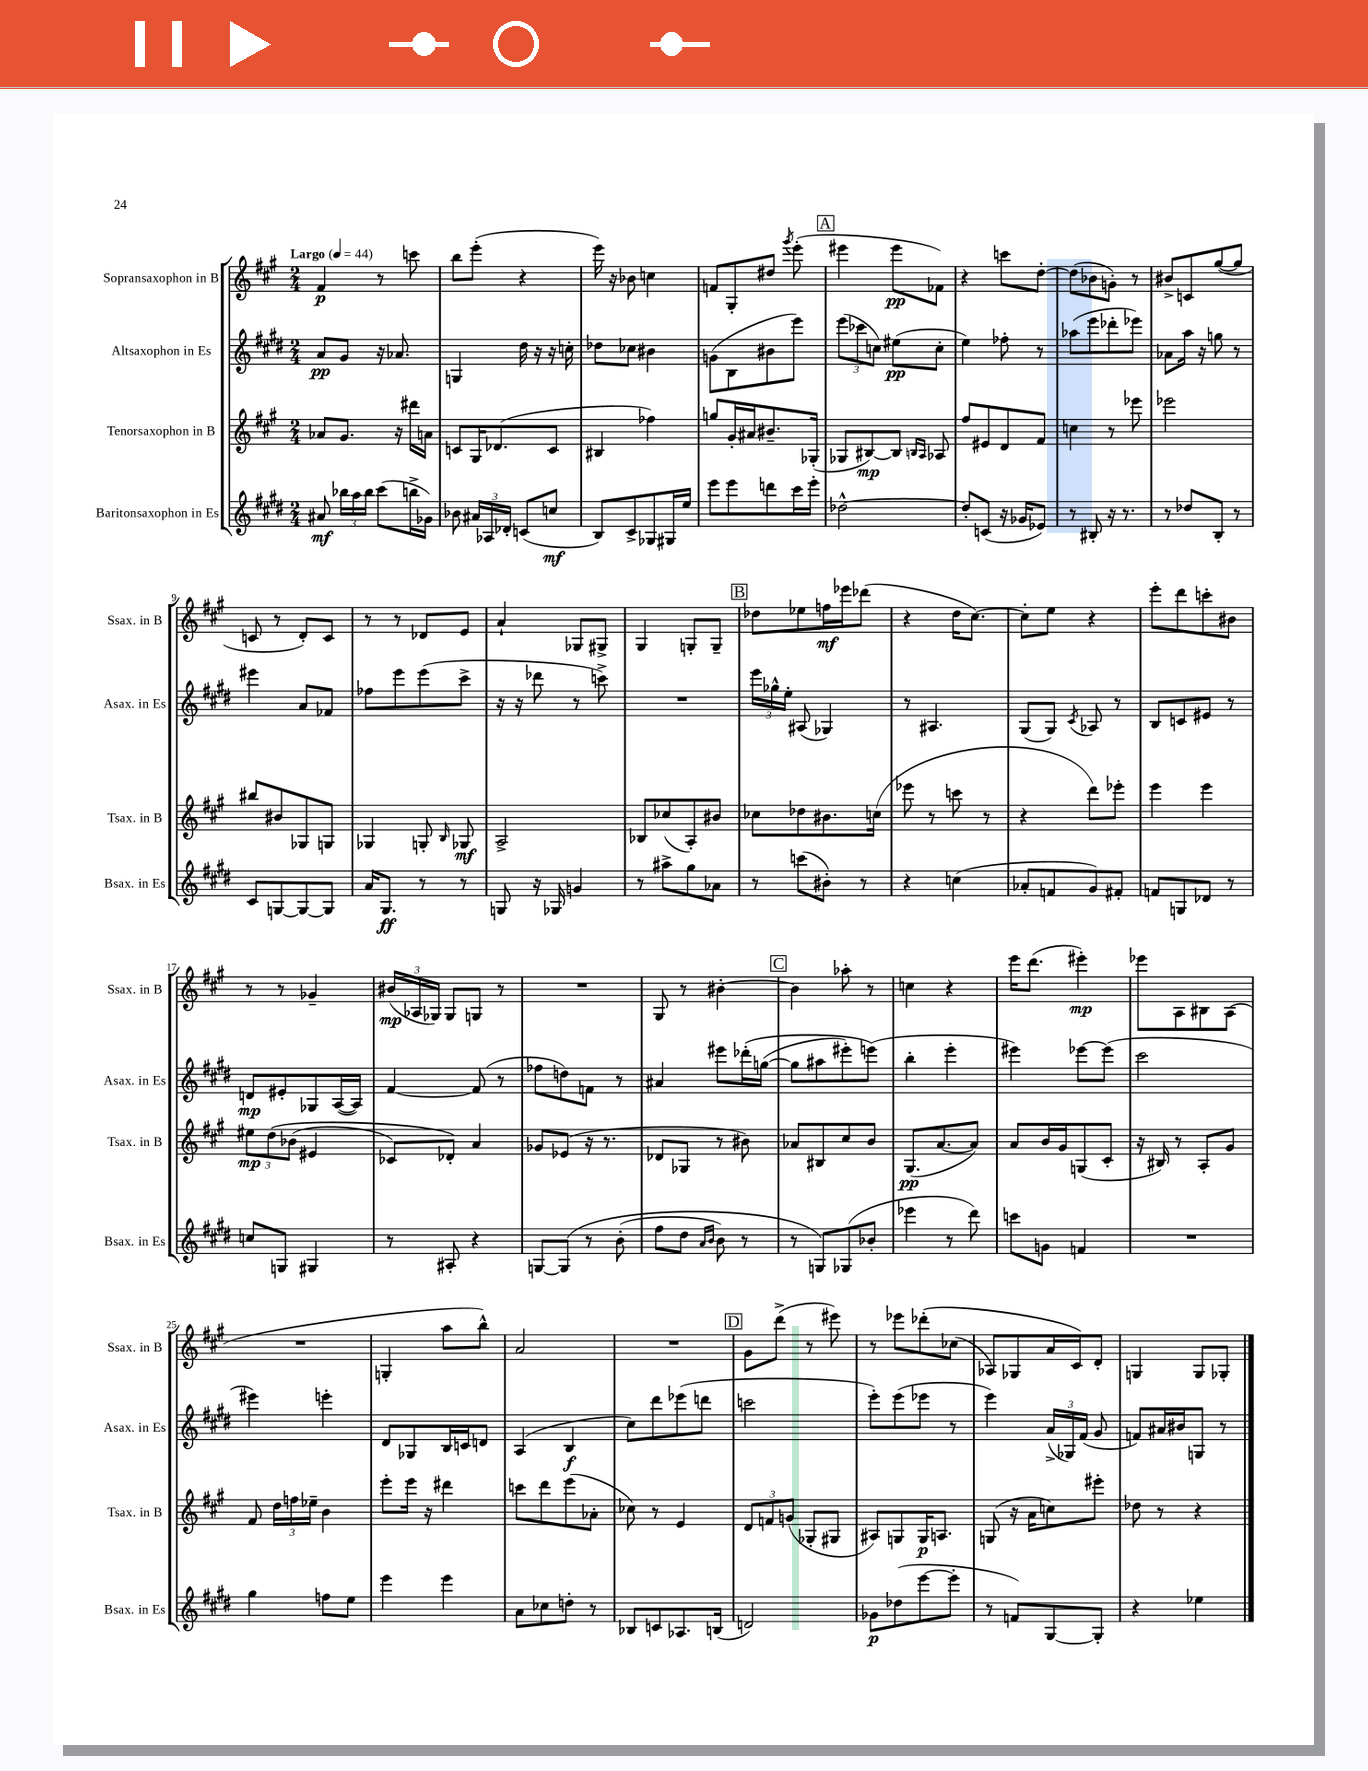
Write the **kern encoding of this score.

**kern	**dynam	**kern	**dynam	**kern	**dynam	**kern	**dynam
*part4	*part4	*part3	*part3	*part2	*part2	*part1	*part1
*staff4	*staff4	*staff3	*staff3	*staff2	*staff2	*staff1	*staff1
*I"Baritonsaxophon in Es	*	*I"Tenorsaxophon in B	*	*I"Altsaxophon in Es	*	*I"Sopransaxophon in B	*
*I'Bsax. in Es	*	*I'Tsax. in B	*	*I'Asax. in Es	*	*I'Ssax. in B	*
*clefG2	*	*clefG2	*	*clefG2	*	*clefG2	*
*k[f#c#g#d#]	*	*k[f#c#g#]	*	*k[f#c#g#d#]	*	*k[f#c#g#]	*
*M2/4	*	*M2/4	*	*M2/4	*	*M2/4	*
*MM44	*	*MM44	*	*MM44	*	*MM44	*
=1	=1	=1	=1	=1	=1	=1	=1
!	!	!	!	!	!	!LO:TX:a:B:t=Largo	!
8a#X/	mf	8a-X/L	.	8a/L	pp	4f#/	p
24bb-X\LL	.	8.g#/J	.	8g#/J	.	.	.
24aa\	.	.	.	.	.	.	.
24bb-\JJ	.	.	.	.	.	.	.
(8ccc#\L	.	.	.	16r	.	8r	.
.	.	16r	.	8.a-X/	.	.	.
16bbn^\L	.	16ddd#X\LL	.	.	.	8cccn\	.
16g-X\JJ)	.	16an\JJ	.	.	.	.	.
=2	=2	=2	=2	=2	=2	=2	=2
8b-X\	.	8cn/L	.	4Gn/	.	8bb\L	.
24a#X/LL	.	16G#/K	.	.	.	(8eee'\J	.
24A-X/	.	.	.	.	.	.	.
.	.	(8.d-X/	.	.	.	.	.
24d-X'/JJ	.	.	.	.	.	.	.
(8cn/L	.	.	.	16dd#\	.	4r	.
.	.	.	.	16r	.	.	.
8ccn/J	mf	8c/J	.	16r	.	.	.
.	.	.	.	16ccn'\	.	.	.
=3	=3	=3	=3	=3	=3	=3	=3
8B/L)	.	4B#X/	.	8dd-X\L	.	16eee\)	.
.	.	.	.	.	.	16r	.
8c#^/	.	.	.	8cc-X\J	.	8b-X\	.
8G-X/	.	4ff-X\)	.	4b#X\	.	4ccn\	.
16G#X/L	.	.	.	.	.	.	.
16ee/JJ	.	.	.	.	.	.	.
=4	=4	=4	=4	=4	=4	=4	=4
8eee\L	.	8ggn/L	.	(8gn\L	.	8fn/L	.
8eee\	.	16g#'/L	.	8B\	.	8G#'/	.
.	.	16a#X/J	.	.	.	.	.
8dddn\	.	8.b#X~/	.	8b#X\	.	8dd#X/J	.
.	.	.	.	.	.	8qggg#/	.
16ccc#\L	.	.	.	8eee\J)	.	(8eee'\	.
16eee'\JJ	.	(16G-X'/Jk	.	.	.	.	.
!!LO:REH:place=s1:t=A
=5	=5	=5	=5	=5	=5	=5	=5
[2dd-X^^\	.	8G-X/L	.	(12eee\L	.	4eee#X\	.
.	.	.	.	12ccc-X\	.	.	.
.	.	[8B#X/)	mp	.	.	.	.
.	.	.	.	12ccn\J)	.	.	.
.	.	8B#/J]	.	(8ee#X\L	pp	8eee#\L	pp
.	.	16qqBn/LL	.	.	.	.	.
.	.	16qqA/JJ	.	.	.	.	.
.	.	8A-X/	.	8cc'\J	.	8f-X\J)	.
=6	=6	=6	=6	=6	=6	=6	=6
8dd-'/L]	.	8ff#/L	.	4ee\)	.	4r	.
(8cn/J	.	8e#X/	.	.	.	.	.
16r	.	8d/	.	8ff-X'\	.	8cccn\L	.
16g-X/KL	.	.	.	.	.	.	.
8e-X/J)	.	8f#/J	.	8r	.	[8dd'\J	.
=7	=7	=7	=7	=7	=7	=7	=7
8r	.	4ccn\	.	(8aa-X\L	.	(8dd\L]	.
8B#X'/	.	.	.	8eee\	.	8b-X\	.
16r	.	8r	.	8ddd-X'\	.	8gn'\J)	.
8.r	.	.	.	.	.	.	.
.	.	8eee-X\	.	8eee-X\J)	.	8r	.
=8	=8	=8	=8	=8	=8	=8	=8
8r	.	2eee-X\	.	8a-X\L	.	8b#X^/L	.
8dd-X/L	.	.	.	16aa\Jk	.	8cn/	.
.	.	.	.	16r	.	.	.
8B'/J	.	.	.	8ggn\	.	([8gg#/	.
8r	.	.	.	8r	.	8gg#/J]	.
!!LO:LB:g=z
=9	=9	=9	=9	=9	=9	=9	=9
8c#/L	.	8bb#X/L	.	4eee#X\	.	8cn/	.
[8Gn/	.	8b#X/	.	.	.	8r	.
8G/_	.	8G-X/	.	8a/L	.	8d'/L)	.
8G/J]	.	8Gn/J	.	8f-X/J	.	8c/J	.
=10	=10	=10	=10	=10	=10	=10	=10
16a/KL	.	4G-X/	.	8ff-X\L	.	8r	.
8.G#/J	ff	.	.	.	.	.	.
.	.	.	.	8eee\	.	8r	.
8r	.	8Gn'/	.	(8eee\	.	8d-X/L	.
.	.	16qqB/	.	.	.	.	.
8r	.	8G-X/	mf	8ccc#^\J	.	8e/J	.
=11	=11	=11	=11	=11	=11	=11	=11
8Gn/	.	2A^/	.	16r	.	4a`/	.
.	.	.	.	16r	.	.	.
16r	.	.	.	8ddd-X\	.	.	.
16G-X/	.	.	.	.	.	.	.
4gn/	.	.	.	8r	.	8G-X/L	.
.	.	.	.	8cccn^\)	.	8G#X^/J	.
=12	=12	=12	=12	=12	=12	=12	=12
8r	.	8B-X/L	.	2r	.	4G#/	.
8aa#X^\L	.	(8cc-X/	.	.	.	.	.
8gg#\	.	8A'/)	.	.	.	8Gn'/L	.
8a-X\J	.	8b#X/J	.	.	.	8G~/J	.
!!LO:REH:place=s1:t=B
=13	=13	=13	=13	=13	=13	=13	=13
8r	.	8cc-X\L	.	24eee\LL	.	8dd-X\L	.
.	.	.	.	24gg-X^^\	.	.	.
.	.	.	.	24ee'\JJ	.	.	.
(8cccn\L	.	8dd-X\	.	(8A#X/	.	8ee-X\	.
8b#X'\J)	.	8.b#X\	.	4G-X/)	.	16ffn\L	mf
.	.	.	.	.	.	16eee-X\J	.
8r	.	.	.	.	.	(8ddd-X\J	.
.	.	(16ccn\Jk	.	.	.	.	.
=14	=14	=14	=14	=14	=14	=14	=14
4r	.	8eee-X\	.	8r	.	4r	.
.	.	8r	.	4.A#X/	.	.	.
(4ccn\	.	8cccn\	.	.	.	16dd\KL	.
.	.	.	.	.	.	[8.cc#\J)	.
.	.	8r	.	.	.	.	.
=15	=15	=15	=15	=15	=15	=15	=15
8a-X'/L	.	4r	.	(8G#/L	.	8cc#'\L]	.
8fn/	.	.	.	8G#/J)	.	8ee\J	.
.	.	.	.	8qc#/	.	.	.
8g#/)	.	8ddd\L)	.	8A-X/	.	4r	.
8f#X'/J	.	8eee-X'\J	.	8r	.	.	.
=16	=16	=16	=16	=16	=16	=16	=16
8fn/L	.	4eee\	.	8B/L	.	8eee'\L	.
8Gn/	.	.	.	8cn/	.	8ddd\	.
8d-X/J	.	4eee\	.	8e#X/J	.	8cccn'\	.
8r	.	.	.	8r	.	8b#X\J	.
!!LO:LB:g=z
=17	=17	=17	=17	=17	=17	=17	=17
8ccn/L	.	12ee#X\L	mp	8dn/L	mp	8r	.
.	.	(12dd\	.	.	.	.	.
8Gn/J	.	.	.	8e#X'/	.	8r	.
.	.	(12b-X\J	.	.	.	.	.
4G#X/	.	4e#X/	.	8G-X/	.	4g-X~/	.
.	.	.	.	([16A/L	.	.	.
.	.	.	.	16A/JJ])	.	.	.
=18	=18	=18	=18	=18	=18	=18	=18
8r	.	8c-X/L)	.	[4f#/	.	(24b#X/LL	mp
.	.	.	.	.	.	24A-X/	.
.	.	.	.	.	.	24G-X/JJ)	.
8A#X'/	.	8d-X'/J)	.	.	.	8G-/L	.
4r	.	4a/	.	(8f#/]	.	8Gn/J	.
.	.	.	.	8r	.	8r	.
=19	=19	=19	=19	=19	=19	=19	=19
[8Gn/L	.	8g-X/L	.	8ff-X\L	.	2r	.
(8G/J]	.	(8e-X/J	.	8ddn\)	.	.	.
8r	.	16r	.	8fn\J	.	.	.
.	.	8.r	.	.	.	.	.
(8b'\	.	.	.	8r	.	.	.
=20	=20	=20	=20	=20	=20	=20	=20
8ff#\L	.	8d-X/L	.	4a#X/	.	8G#/	.
8dd#\J	.	8G-X/J	.	.	.	8r	.
16qqa/LL	.	.	.	.	.	.	.
16qqb/JJ	.	.	.	.	.	.	.
8b\)	.	8r	.	8eee#X\L	.	[4b#X'\	.
8r	.	8b#X\)	.	(16ddd-X'\L	.	.	.
.	.	.	.	([16ggn\JJ	.	.	.
!!LO:REH:place=s1:t=C
=21	=21	=21	=21	=21	=21	=21	=21
8r	.	8a-X/L	.	8gg\L]	.	4b#\]	.
8Gn/L)	.	8B#X/	.	8aa#X\	.	.	.
(8G-X/	.	8cc#/	.	8eee#X'\)	.	8aa-X'\	.
8b-X'/J	.	8b/J	.	(8eeen\J)	.	8r	.
=22	=22	=22	=22	=22	=22	=22	=22
4eee-X\	.	(8.G#/L	pp	4bb'\	.	4ccn\	.
.	.	[8.a/	.	.	.	.	.
8r	.	.	.	4eee'\	.	4r	.
8ddd#\)	.	8a/J])	.	.	.	.	.
=23	=23	=23	=23	=23	=23	=23	=23
8cccn\L	.	8a/L	.	4eee#X\)	.	16eee\KL	.
.	.	.	.	.	.	(8.ddd\J	.
8gn\J	.	16b/L	.	.	.	.	.
.	.	16g#/J	.	.	.	.	.
4fn/	.	(8Gn/	.	[8eee-X\L	.	4eee#X'\)	mp
.	.	8c#'/J	.	(8eee-\J]	.	.	.
=24	=24	=24	=24	=24	=24	=24	=24
2r	.	16r	.	2ccc#\	.	8eee-X\L	.
.	.	16B#X/)	.	.	.	.	.
.	.	8r	.	.	.	8A\	.
.	.	8A'/L	.	.	.	8B#X\	.
.	.	8g#/J	.	.	.	(8A\J	.
!!LO:LB:g=z
=25	=25	=25	=25	=25	=25	=25	=25
4gg#\	.	8f#/	.	4eee#X\)	.	2r	.
.	.	24dd\LL	.	.	.	.	.
.	.	24ffn\	.	.	.	.	.
.	.	24ee-X~\JJ	.	.	.	.	.
8ffn\L	.	4b\	.	4eeen'\	.	.	.
8ee\J	.	.	.	.	.	.	.
=26	=26	=26	=26	=26	=26	=26	=26
4eee\	.	8eee'\L	.	8d#/L	.	4Gn'/	.
.	.	16eee\Jk	.	8G-X/	.	.	.
.	.	16r	.	.	.	.	.
4eee\	.	4ddd#X\	.	16B/L	.	8aa\L	.
.	.	.	.	16cn/J	.	.	.
.	.	.	.	8dn/J	.	8bb^^\J)	.
=27	=27	=27	=27	=27	=27	=27	=27
8a\L	.	8cccn\L	.	(4A/	.	2a/	.
8cc-X\	.	8ddd\	.	.	.	.	.
8ddn'\J	.	(8eee\	.	4B/	f	.	.
8r	.	8a-X'\J	.	.	.	.	.
=28	=28	=28	=28	=28	=28	=28	=28
8B-X/L	.	8cc-X\)	.	8cc#\L)	.	2r	.
8cn/	.	8r	.	8ddd#\	.	.	.
8.A-X/	.	4e/	.	(8eee-X\	.	.	.
.	.	.	.	8dddn\J	.	.	.
(16Bn/Jk	.	.	.	.	.	.	.
!!LO:REH:place=s1:t=D
=29	=29	=29	=29	=29	=29	=29	=29
2dn/)	.	12d/L	.	2cccn\	.	8g#\L	.
.	.	12fn/	.	.	.	.	.
.	.	.	.	.	.	(8ddd^\J	.
.	.	(12gn/J	.	.	.	.	.
.	.	8G-X'/L	.	.	.	8r	.
.	.	8G#X/J	.	.	.	8eee#X\)	.
=30	=30	=30	=30	=30	=30	=30	=30
8g-X\L	p	8A#X/L)	.	8eee'\L)	.	8r	.
(8dd-X\	.	8Gn/	.	(8eee\	.	8eee-X\L	.
[8eee\	.	16G/K	p	8eee-X\J	.	(8ddd-X'\	.
.	.	8.An/J	.	.	.	.	.
8eee'\J]	.	.	.	8r	.	(8cc-X\J	.
=31	=31	=31	=31	=31	=31	=31	=31
8r	.	(8Gn/	.	4eee\)	.	8A-X/L)	.
8fn/L)	.	16r	.	.	.	8G-X/	.
.	.	16a\KL	.	.	.	.	.
[8G#/	.	8ccn\)	.	(24a^/LL	.	16a/L	.
.	.	.	.	24G-X/)	.	.	.
.	.	.	.	.	.	16c#/J)	.
.	.	.	.	(24f#/JJ	.	.	.
8G#'/J]	.	8eee#X'\J	.	8g#/	.	8d'/J	.
=32	=32	=32	=32	=32	=32	=32	=32
4r	.	8dd-X\	.	8fn/L)	.	4Gn/	.
.	.	8r	.	16a#X/L	.	.	.
.	.	.	.	16b#X/J	.	.	.
4ee-X\	.	4r	.	8Gn/J	.	8G/L	.
.	.	.	.	8r	.	8G-X'/J	.
==	==	==	==	==	==	==	==
*-	*-	*-	*-	*-	*-	*-	*-
